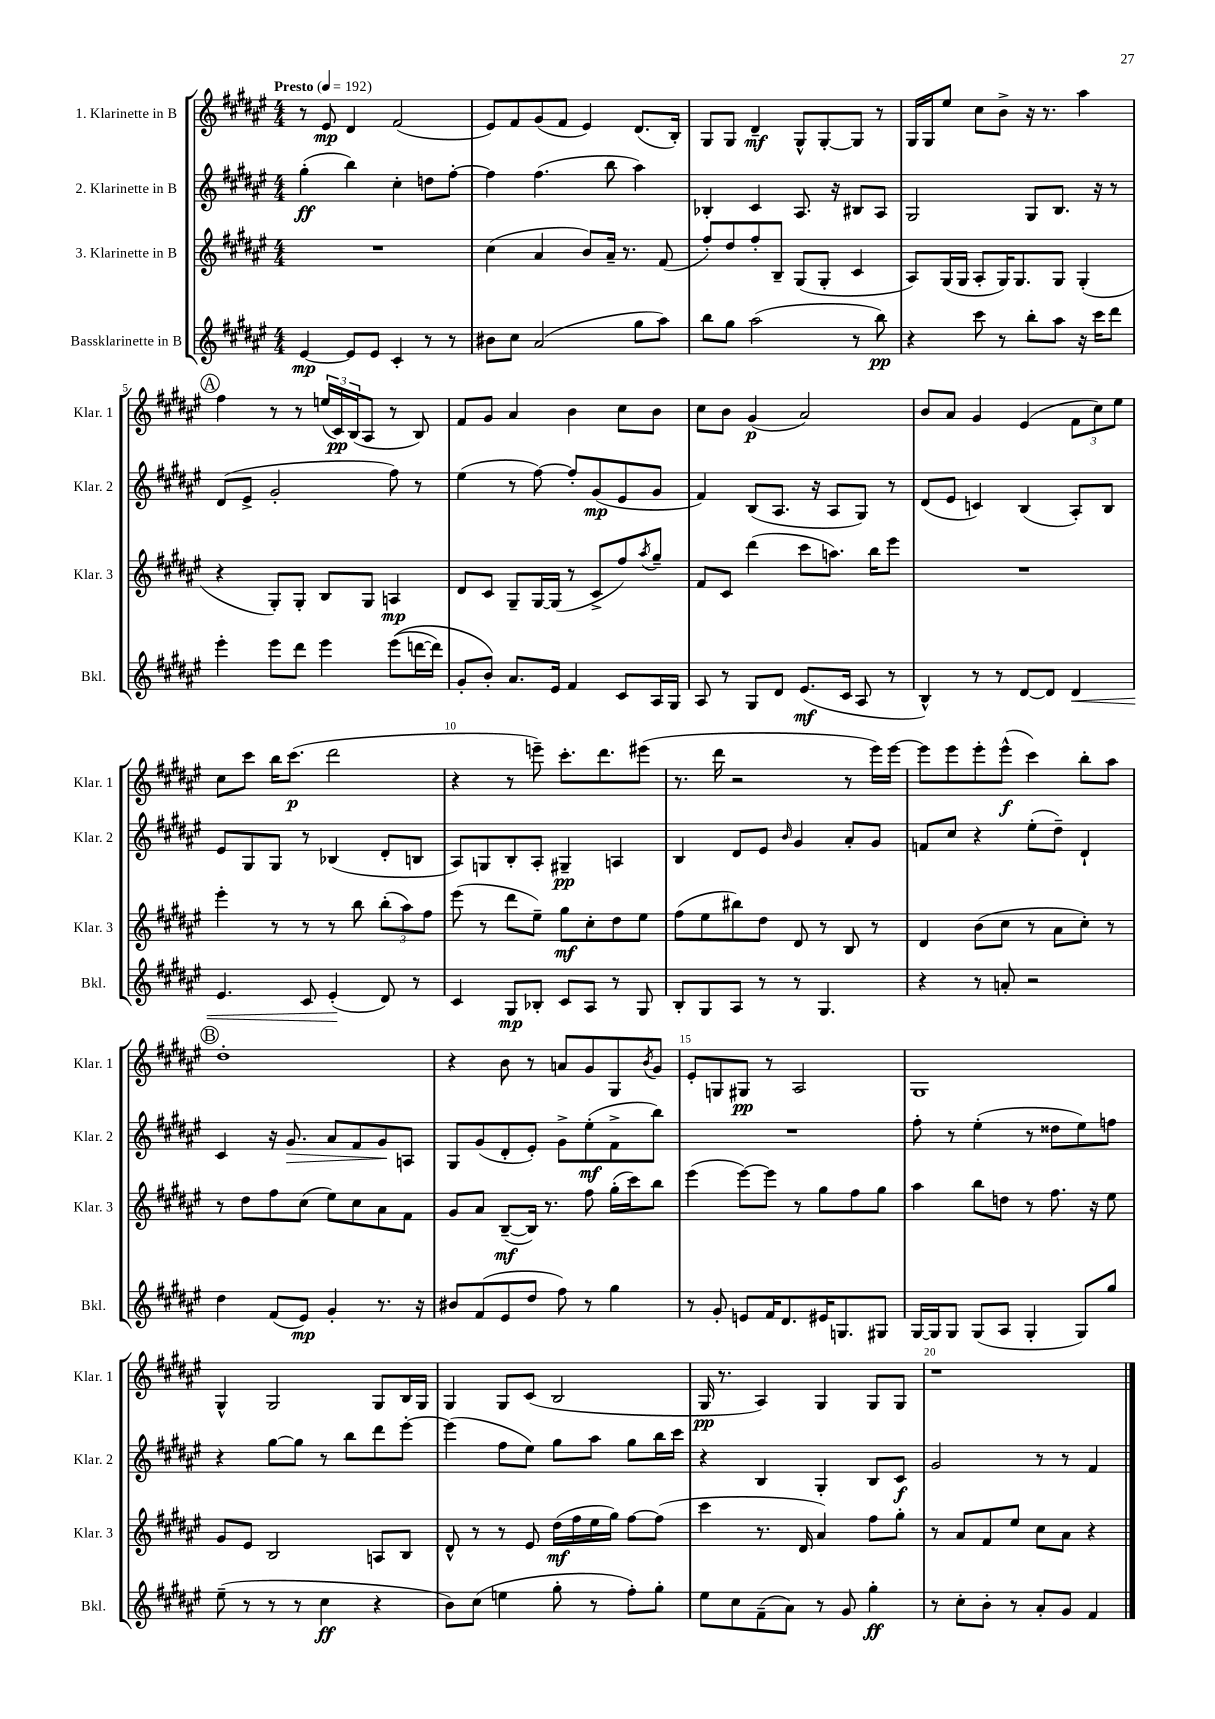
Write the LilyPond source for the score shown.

<<
\new StaffGroup <<
\new Staff = "s0" \with { instrumentName = "1. Klarinette in B" shortInstrumentName = "Klar. 1" } {
    \clef treble \key fis \major \numericTimeSignature \time 4/4 \tempo "Presto" 4 = 192
    r8 eis'8\mp dis'4 fis'2( |
    eis'8) fis'8 gis'8( fis'8 eis'4) dis'8.( b16-.) |
    gis8 gis8 dis'4--\mf gis8-^ gis8~-. gis8 r8 |
    gis16 gis16 eis''8 cis''8 b'8-> r16 r8. ais''4 |
    \mark \markup { \circle "A" } fis''4 r8 r8 \tuplet 3/2 { e''16( cis'16\pp) b16( } ais8 r8 b8) |
    fis'8 gis'8 ais'4 b'4 cis''8 b'8 |
    cis''8 b'8 gis'4\p( ais'2) |
    b'8 ais'8 gis'4 eis'4( \tuplet 3/2 { fis'8 cis''8) eis''8 } |
    cis''8 cis'''8 b''16 cis'''8.\p( dis'''2 |
    r4 r8 e'''8--) cis'''8.-. dis'''8. eis'''8( |
    r8. dis'''16 r2 r8 eis'''16) eis'''16~ |
    eis'''8 eis'''8 eis'''8-. eis'''8-^\f( cis'''4) b''8-. ais''8 |
    \mark \markup { \circle "B" } dis''1-. |
    r4 b'8 r8 a'8 gis'8 gis8 \acciaccatura { b'8 } gis'8 |
    eis'8-. g8 gis8\pp r8 ais2 |
    gis1 |
    gis4-^ gis2 gis8 b16 gis16 |
    gis4 gis8 cis'8( b2 |
    gis16\pp r8. ais4) gis4 gis8 gis8 |
    r1 \bar "|." |
}
\new Staff = "s1" \with { instrumentName = "2. Klarinette in B" shortInstrumentName = "Klar. 2" } {
    \clef treble \key fis \major \numericTimeSignature \time 4/4
    gis''4-.\ff( b''4) cis''4-. d''8 fis''8~-. |
    fis''4 fis''4.( b''8 ais''4) |
    bes4-. cis'4 ais8. r16 bis8 ais8 |
    gis2 gis8 b8. r16 r8 |
    \mark \markup { \circle "A" } dis'8( eis'8-> gis'2-. fis''8) r8 |
    eis''4( r8 fis''8~) fis''8-. gis'8\mp( eis'8 gis'8 |
    fis'4) b8( ais8. r16 ais8 gis8) r8 |
    dis'8( eis'8 c'4) b4( ais8-.) b8 |
    eis'8 gis8 gis8 r8 bes4( dis'8-. b8 |
    ais8) g8 b8-. ais8-. gis4--\pp a4 |
    b4 dis'8 eis'8 \grace { b'16 } gis'4 ais'8-. gis'8 |
    f'8 cis''8 r4 eis''8-.( dis''8--) dis'4-! |
    \mark \markup { \circle "B" } cis'4 r16 gis'8.\> ais'8 fis'8 gis'8\! a8 |
    gis8 gis'8( dis'8-. eis'8-.) gis'8-> eis''8-.\mf( fis'8-> b''8) |
    R1 |
    fis''8-. r8 eis''4-.( r8 disis''8 eis''8) f''8 |
    r4 gis''8~ gis''8 r8 b''8 dis'''8 eis'''8~-. |
    eis'''4( fis''8 eis''8) gis''8 ais''8 gis''8 b''16 cis'''16 |
    r4 b4 gis4-. b8 cis'8\f |
    gis'2 r8 r8 fis'4 \bar "|." |
}
\new Staff = "s2" \with { instrumentName = "3. Klarinette in B" shortInstrumentName = "Klar. 3" } {
    \clef treble \key fis \major \numericTimeSignature \time 4/4
    R1 |
    cis''4( ais'4 b'8) ais'16-- r8. fis'8( |
    fis''8-.) dis''8 fis''8-. b8-- gis8( gis8-. cis'4 |
    ais8) gis16( gis16 ais8-. gis16) gis8. gis8 gis4-.( |
    \mark \markup { \circle "A" } r4 gis8-.) gis8-. b8 gis8 a4\mp |
    dis'8 cis'8 gis8-- gis16~ gis16( r8 cis'8-> fis''8) \acciaccatura { ais''8 } gis''8-- |
    fis'8 cis'8 dis'''4( cis'''8 a''8.) b''16 eis'''8 |
    R1 |
    eis'''4-. r8 r8 r8 b''8 \tuplet 3/2 { b''8-.( ais''8) fis''8 } |
    eis'''8( r8 dis'''8 eis''8--) gis''8\mf cis''8-. dis''8 eis''8 |
    fis''8( eis''8 bis''8) dis''8 dis'8 r8 b8 r8 |
    dis'4 b'8( cis''8 r8 ais'8 cis''8-.) r8 |
    \mark \markup { \circle "B" } r8 dis''8 fis''8 cis''8( eis''8) cis''8 ais'8 fis'8 |
    gis'8 ais'8 b8~--\mf( b16) r8. fis''8 gis''16-.( cis'''16) b''8 |
    eis'''4( eis'''8~) eis'''8 r8 gis''8 fis''8 gis''8 |
    ais''4 b''8 d''8 r8 fis''8. r16 eis''8 |
    gis'8 eis'8 b2 a8 b8 |
    dis'8-^ r8 r8 eis'8 dis''16\mf( fis''16 eis''16 gis''16) fis''8~ fis''8( |
    cis'''4 r8. dis'16 ais'4) fis''8 gis''8-. |
    r8 ais'8 fis'8 eis''8 cis''8 ais'8 r4 \bar "|." |
}
\new Staff = "s3" \with { instrumentName = "Bassklarinette in B" shortInstrumentName = "Bkl." } {
    \clef treble \key fis \major \numericTimeSignature \time 4/4
    eis'4~\mp eis'8 eis'8 cis'4-. r8 r8 |
    bis'8 cis''8 ais'2( gis''8 ais''8) |
    b''8 gis''8 ais''2( r8 b''8\pp) |
    r4 cis'''8 r8 b''8-. ais''8 r16 cis'''16 dis'''8 |
    \mark \markup { \circle "A" } eis'''4-. eis'''8 dis'''8 eis'''4 eis'''8(\( d'''16~ d'''16) |
    gis'8-. b'8-.\) ais'8. eis'16 fis'4 cis'8 ais16 gis16 |
    ais8 r8 gis8 dis'8 eis'8.\mf( cis'16 ais8 r8 |
    b4-^) r8 r8 dis'8~ dis'8 dis'4\< |
    eis'4. cis'8 eis'4-.\!( dis'8) r8 |
    cis'4 gis8\mp bes8-. cis'8 ais8 r8 gis8 |
    b8-. gis8 ais8 r8 r8 gis4. |
    r4 r8 a'8-. r2 |
    \mark \markup { \circle "B" } dis''4 fis'8( eis'8\mp) gis'4-. r8. r16 |
    bis'8 fis'8( eis'8 dis''8 fis''8) r8 gis''4 |
    r8 gis'8-. e'8 fis'16 dis'8. eis'16 g8. gis8 |
    gis16~ gis16 gis8 gis8( ais8 gis4-. gis8) gis''8 |
    eis''8--( r8 r8 r8 cis''4\ff r4 |
    b'8) cis''8( e''4 gis''8-. r8 fis''8-.) gis''8-. |
    eis''8 cis''8 fis'8--( ais'8) r8 gis'8 gis''4-.\ff |
    r8 cis''8-. b'8-. r8 ais'8-. gis'8 fis'4 \bar "|." |
}
>>
>>
\layout { \context { \Score \override BarNumber.break-visibility = ##(#f #t #t) barNumberVisibility = #(every-nth-bar-number-visible 5) } }
